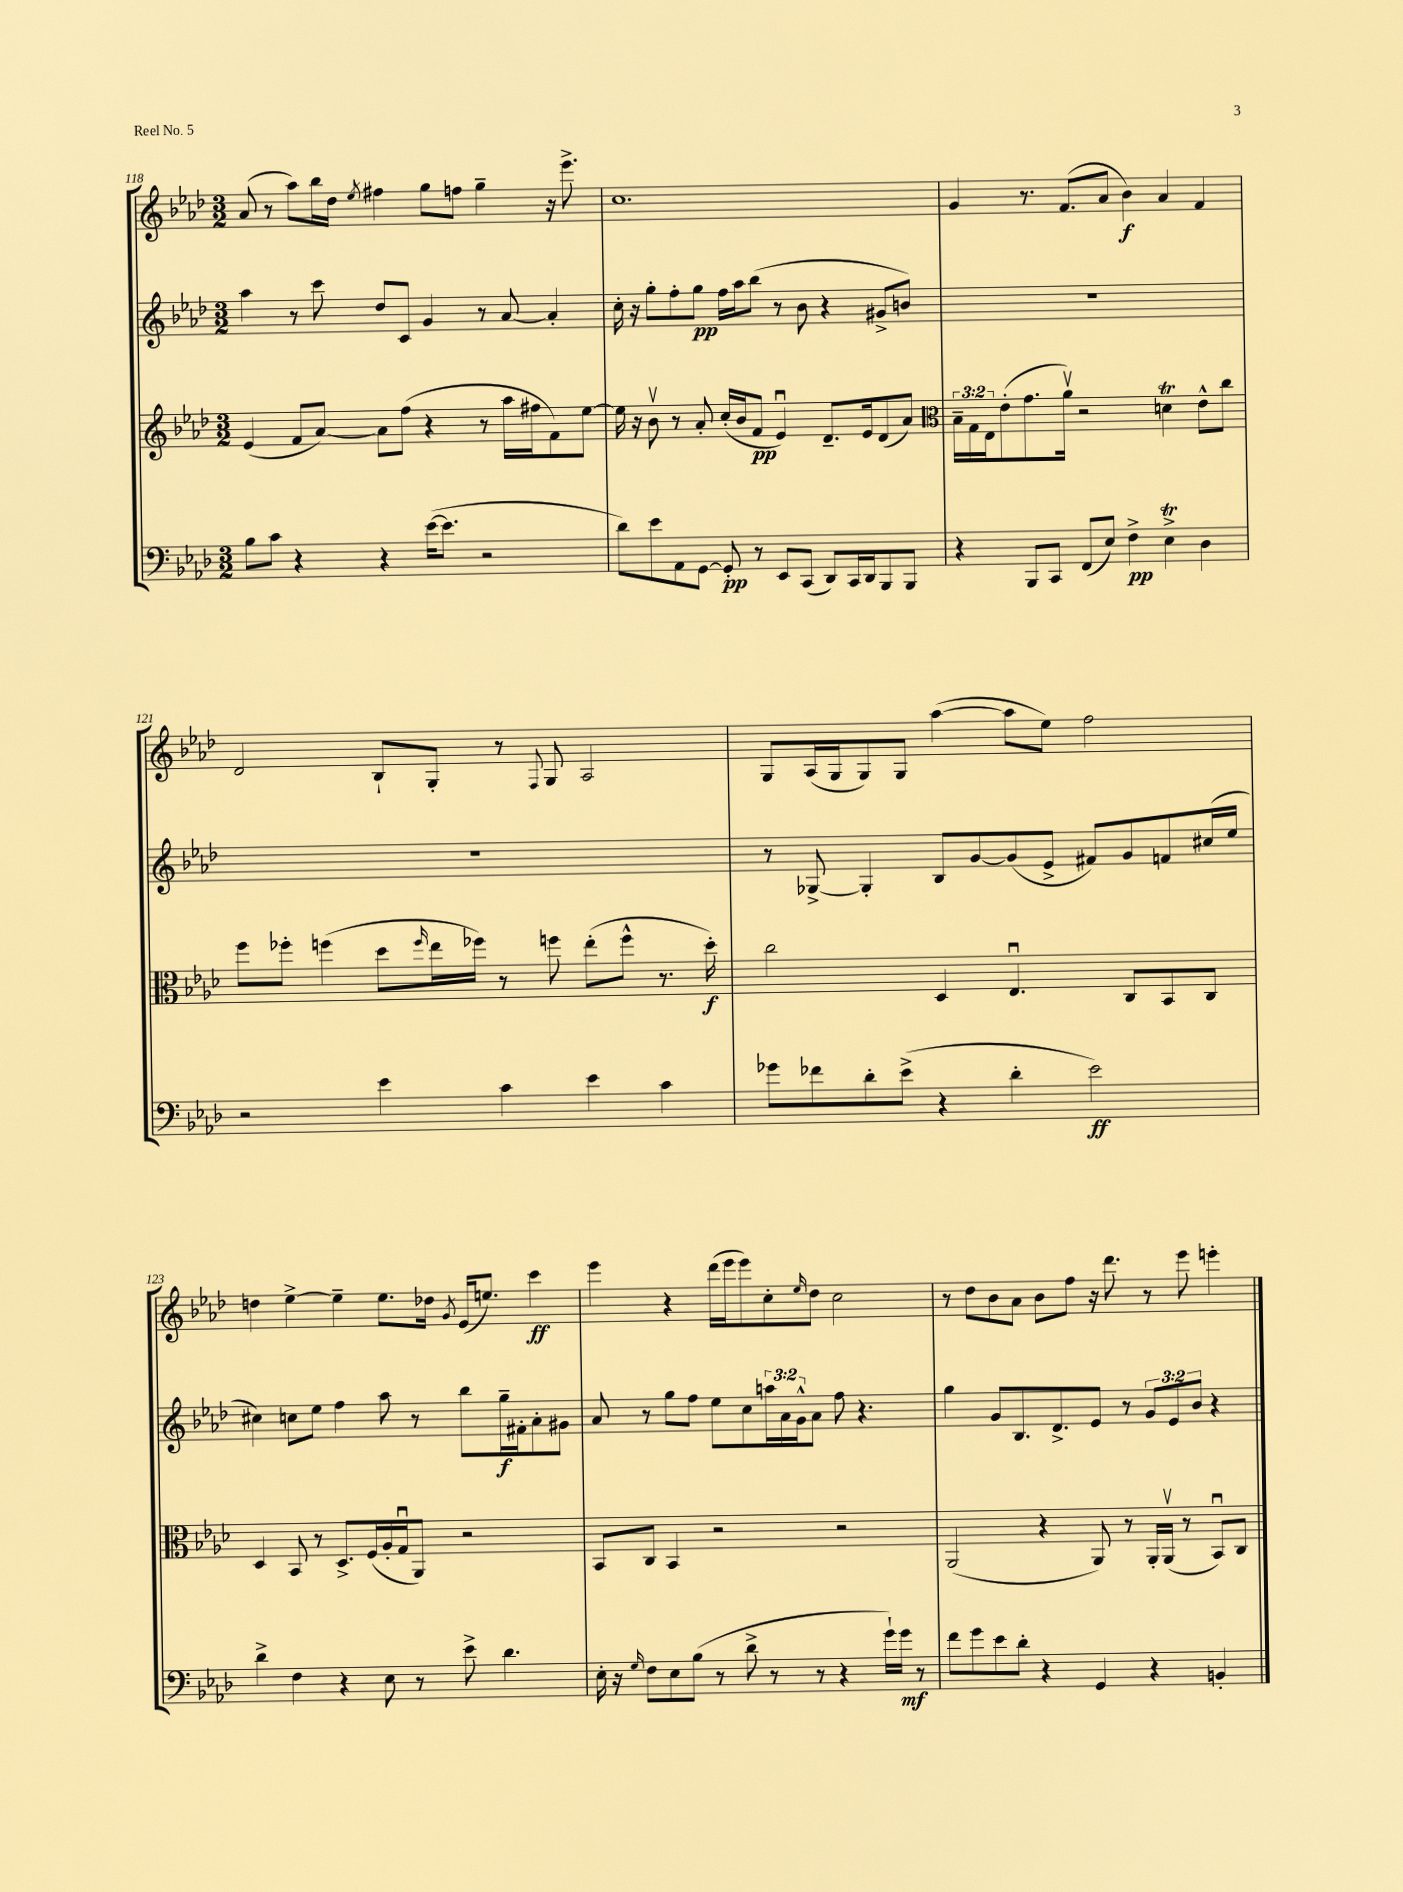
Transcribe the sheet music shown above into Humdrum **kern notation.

**kern	**kern	**kern	**kern
*staff4	*staff3	*staff2	*staff1
*clefF4	*clefG2	*clefG2	*clefG2
*k[b-e-a-d-]	*k[b-e-a-d-]	*k[b-e-a-d-]	*k[b-e-a-d-]
*M3/2	*M3/2	*M3/2	*M3/2
8B-	(4e-	4aa-	(8a-
8c	.	.	8r
4r	8f	8r	8aa-)
.	[8a-)	8ccc	16bb-
.	.	.	16dd-
.	.	.	8qee-
4r	8a-]	8dd-	4ff#
.	(8ff	8c	.
([16e-	4r	4g	8gg
8.e-]	.	.	.
.	.	.	8ff
2r	8r	8r	4gg~
.	16aa-	[8a-	.
.	16ff#	.	.
.	8f)	4a-']	16r
.	.	.	8.eee-^
.	[8ee-	.	.
=	=	=	=
8d-)	16ee-]	16cc'	1.cc
.	16r	16r	.
8e-	8b-v	8gg'	.
8AA-	8r	8ff'	.
[8GG	8a-'	8gg	.
8GG']	(16cc'	16ff	.
.	16b-	16aa-	.
8r	8f	(8bb-	.
8EE-	4e-u)	8r	.
(8CC	.	8b-	.
8DD-)	8.d-~	4r	.
16CC	.	.	.
16DD-	16e-	.	.
8BBB-	(8d-	8g#^	.
8BBB-	8a-)	8b)	.
=	=	=	=
*	*clefC3	*	*
4r	24B-~	1.r	4g
.	24G	.	.
.	24E-	.	.
.	(8e-'	.	.
8BBB-	8.g	.	8.r
8CC	.	.	.
.	16a-v)	.	(8.f
(8FF	2r	.	.
8E-)	.	.	8a-
4F^	.	.	4b-)
4E-^	4d	.	4a-
4D-	8e-^^	.	4f
.	8cc	.	.
=	=	=	=
2r	8ff	1.r	2d-
.	8ff-'	.	.
.	(4ff	.	.
4e-	8dd-	.	8B-`
.	16qqff	.	.
.	16ee-	.	8G'
.	16ff-)	.	.
4c	8r	.	8r
.	.	.	8qqF
.	8ff	.	8G
4e-	(8ee-'	.	2A-
.	8ff^^	.	.
4c	8.r	.	.
.	16dd-')	.	.
=	=	=	=
8g-	2cc	8r	8G
8f-	.	[8G-^	(16A-
.	.	.	16G
8d-'	.	4G-']	8G)
(8e-^	.	.	8G
4r	4D-	8B-	([4aa-
.	.	[8g	.
4d-'	4.E-u	(8g]	8aa-]
.	.	8e-^	8ee-)
2e-)	.	8f#)	2ff
.	8C	8g	.
.	8BB-	8f	.
.	8C	(16cc#	.
.	.	16ee-	.
=	=	=	=
4d-^	4D-	4cc#)	4dd
4F	8BB-	8cc	[4ee-^
.	8r	8ee-	.
4r	8.D-^	4ff	4ee-~]
.	(16F	.	.
8E-	16A-'	8aa-	8.ee-
.	16Gu	.	.
8r	8AA-)	8r	.
.	.	.	16dd-
.	.	.	8qg
8e-^	2r	8bb-	(16e-
.	.	.	8.ee)
4.d-	.	16gg~	.
.	.	16f#'	.
.	.	8a-'	4ccc
.	.	8g#	.
=	=	=	=
16E-'	8BB-	8a-	4eee-
16r	.	.	.
16qqG	.	.	.
8F	8C	8r	.
8E-	4BB-	8gg	4r
(8B-	.	8ff	.
8r	2r	8ee-	(16ddd-
.	.	.	16eee-
8d-^	.	8cc	8eee-)
8r	.	24aa	8cc'
.	.	24a-	.
.	.	24g^^	.
.	.	.	16qqee-
8r	.	8a-	8dd-
4r	2r	8ff	2cc
.	.	4.r	.
16g`)	.	.	.
16g	.	.	.
8r	.	.	.
=	=	=	=
8f	(2AA-	4gg	8r
8g	.	.	8dd-
8e-	.	8g	8b-
8d-'	.	8.B-	8a-
4r	4r	.	8b-
.	.	8.d-^	.
.	.	.	8ff
4GG	8AA-)	8e-	16r
.	.	.	8.ddd-
.	8r	8r	.
4r	16AA-'	12g	8r
.	(16AA-v	.	.
.	.	12e-	.
.	8r	.	8eee-
.	.	12b-	.
4BB'	8BB-u)	4r	4eee'
.	8C	.	.
==	==	==	==
*-	*-	*-	*-
